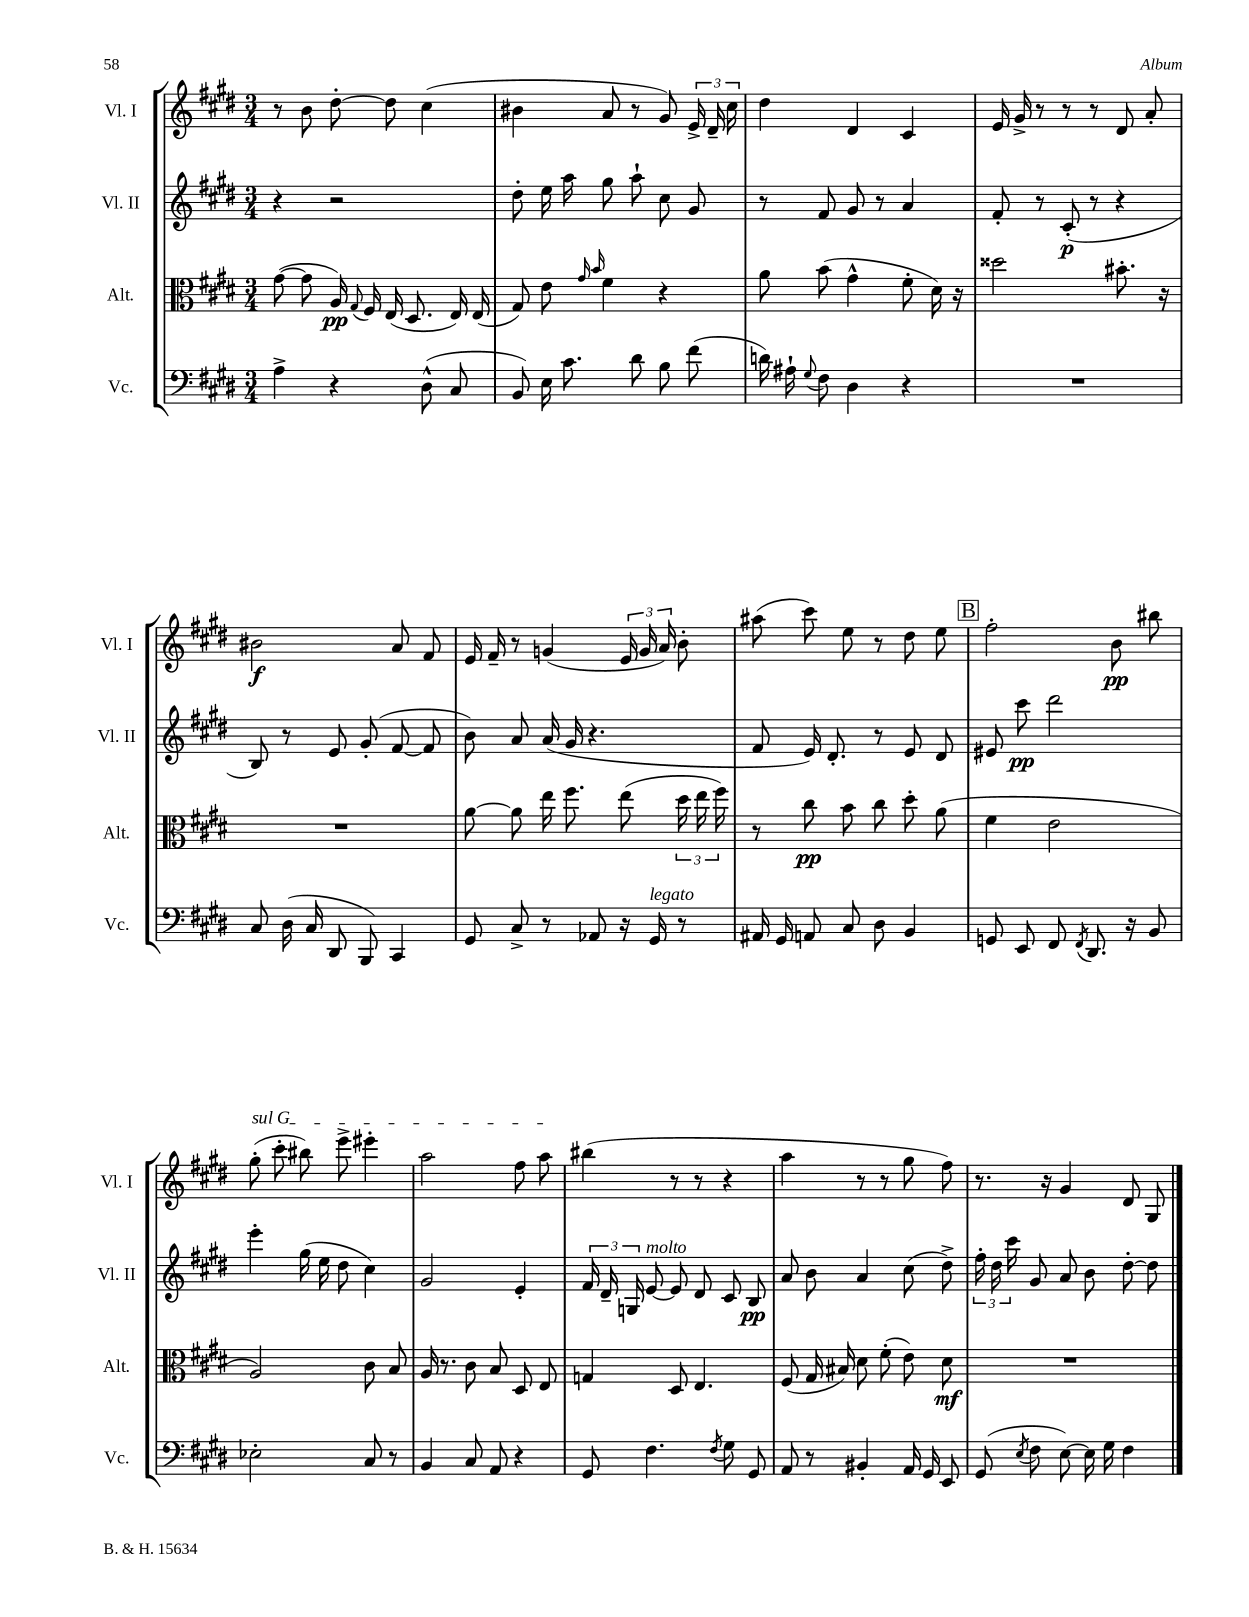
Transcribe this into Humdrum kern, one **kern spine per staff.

**kern	**kern	**dynam	**kern	**dynam	**kern	**dynam
*part4	*part3	*part3	*part2	*part2	*part1	*part1
*staff4	*staff3	*staff3	*staff2	*staff2	*staff1	*staff1
*I"Vc.	*I"Alt.	*	*I"Vl. II	*	*I"Vl. I	*
*I'Vc.	*I'Alt.	*	*I'Vl. II	*	*I'Vl. I	*
*clefF4	*clefC3	*	*clefG2	*	*clefG2	*
*k[f#c#g#d#]	*k[f#c#g#d#]	*	*k[f#c#g#d#]	*	*k[f#c#g#d#]	*
*M3/4	*M3/4	*	*M3/4	*	*M3/4	*
=6	=6	=6	=6	=6	=6	=6
4A^\	([8g#\	.	4r	.	8r	.
.	8g#\]	.	.	.	8b\	.
4r	16A/)	pp	2r	.	[8dd#'\	.
.	8qqG#/	.	.	.	.	.
.	16F#/	.	.	.	.	.
.	(16E/	.	.	.	8dd#\]	.
.	8.D#/	.	.	.	.	.
(8D#^^\	.	.	.	.	(4cc#\	.
8C#/	16E/)	.	.	.	.	.
.	(16E/	.	.	.	.	.
=7	=7	=7	=7	=7	=7	=7
8BB/)	8G#/)	.	8dd#'\	.	4b#X\	.
16E\	8e\	.	16ee\	.	.	.
8.c#\	.	.	16aa\	.	.	.
.	16qqg#/	.	.	.	.	.
.	16qqb/	.	.	.	.	.
.	4f#\	.	8gg#\	.	8a/	.
8d#\	.	.	8aa`\	.	8r	.
8B\	4r	.	8cc#\	.	8g#/)	.
(8f#\	.	.	8g#/	.	24e^/	.
.	.	.	.	.	24d#~/	.
.	.	.	.	.	24cc#\	.
=8	=8	=8	=8	=8	=8	=8
16dn\)	8a\	.	8r	.	4dd#\	.
16A#X`\	.	.	.	.	.	.
8qqG#/	.	.	.	.	.	.
8F#\	(8b\	.	8f#/	.	.	.
4D#\	4g#^^\	.	8g#/	.	4d#/	.
.	.	.	8r	.	.	.
4r	8f#'\	.	4a/	.	4c#/	.
.	16d#\)	.	.	.	.	.
.	16r	.	.	.	.	.
=9	=9	=9	=9	=9	=9	=9
2.r	2dd##X\	.	8f#'/	.	16e/	.
.	.	.	.	.	16g#^/	.
.	.	.	8r	.	8r	.
.	.	.	(8c#'/	p	8r	.
.	.	.	8r	.	8r	.
.	8.b#X'\	.	4r	.	8d#/	.
.	.	.	.	.	8a'/	.
.	16r	.	.	.	.	.
!!LO:LB:g=z
=10	=10	=10	=10	=10	=10	=10
8C#/	2.r	.	8B/)	.	2b#X\	f
(16D#\	.	.	8r	.	.	.
16C#/	.	.	.	.	.	.
8DD#/	.	.	8e/	.	.	.
8BBB/)	.	.	(8g#'/	.	.	.
4CC#/	.	.	[8f#/	.	8a/	.
.	.	.	8f#/]	.	8f#/	.
=11	=11	=11	=11	=11	=11	=11
8GG#/	[8a\	.	8b\)	.	16e/	.
.	.	.	.	.	16f#~/	.
8C#^/	8a\]	.	8a/	.	8r	.
8r	16ee\	.	(16a/	.	(4gn/	.
.	8.ff#\	.	16g#/	.	.	.
8AA-X/	.	.	4.r	.	.	.
16r	(8ee\	.	.	.	24e/	.
.	.	.	.	.	24g/	.
!LO:TX:a:i:t=legato	!	!	!	!	!	!
16GG#/	.	.	.	.	.	.
.	.	.	.	.	24a/)	.
8r	24dd#\	.	.	.	8b'\	.
.	24ee\	.	.	.	.	.
.	24ff#\)	.	.	.	.	.
=12	=12	=12	=12	=12	=12	=12
16AA#X/	8r	.	8f#/	.	(8aa#X\	.
16GG#/	.	.	.	.	.	.
8AAn/	8cc#\	pp	16e/)	.	8ccc#\)	.
.	.	.	8.d#'/	.	.	.
8C#/	8b\	.	.	.	8ee\	.
8D#\	8cc#\	.	8r	.	8r	.
4BB/	8dd#'\	.	8e/	.	8dd#\	.
.	(8a\	.	8d#/	.	8ee\	.
!!LO:REH:place=s1:t=B
=13	=13	=13	=13	=13	=13	=13
8GGn/	4f#\	.	8e#X/	.	2ff#'\	.
8EE/	.	.	8ccc#\	pp	.	.
8FF#/	2e\	.	2ddd#\	.	.	.
8qFF#/	.	.	.	.	.	.
8.DD#/	.	.	.	.	.	.
.	.	.	.	.	8b\	pp
16r	.	.	.	.	.	.
8BB/	.	.	.	.	8bb#X\	.
!!LO:LB:g=z
=14	=14	=14	=14	=14	=14	=14
!	!	!	!	!	!LO:TX:a:i:t=sul G	!
2E-X'\	2A/)	.	4eee'\	.	(8gg#'\	.
.	.	.	.	.	8ccc#'\	.
.	.	.	(16gg#\	.	8bb#X\)	.
.	.	.	16ee\	.	.	.
.	.	.	8dd#\	.	8eee^\	.
8C#/	8c#\	.	4cc#\)	.	4eee#X'\	.
8r	8B/	.	.	.	.	.
=15	=15	=15	=15	=15	=15	=15
4BB/	16A/	.	2g#/	.	2aa\	.
.	8.r	.	.	.	.	.
8C#/	8c#\	.	.	.	.	.
8AA/	8B/	.	.	.	.	.
4r	8D#/	.	4e'/	.	8ff#\	.
.	8E/	.	.	.	8aa\	.
=16	=16	=16	=16	=16	=16	=16
8GG#/	4Gn/	.	24f#/	.	(4bb#X\	.
.	.	.	24d#~/	.	.	.
.	.	.	24Gn/	.	.	.
!	!	!	!LO:TX:a:i:t=molto	!	!	!
4.F#\	.	.	[8e/	.	.	.
.	8D#/	.	8e/]	.	8r	.
.	4.E/	.	8d#/	.	8r	.
8qF#/	.	.	.	.	.	.
8G#\	.	.	8c#/	.	4r	.
8GG#/	.	.	8B/	pp	.	.
=17	=17	=17	=17	=17	=17	=17
8AA/	(8F#/	.	8a/	.	4aa\	.
8r	16G#/	.	8b\	.	.	.
.	16B#X/)	.	.	.	.	.
4BB#X'/	8d#\	.	4a/	.	8r	.
.	(8f#'\	.	.	.	8r	.
16AA/	8e\)	.	(8cc#\	.	8gg#\	.
16GG#/	.	.	.	.	.	.
8EE/	8d#\	mf	8dd#^\)	.	8ff#\)	.
=18	=18	=18	=18	=18	=18	=18
(8GG#/	2.r	.	24ff#'\	.	8.r	.
.	.	.	24dd#\	.	.	.
.	.	.	24ccc#\	.	.	.
8qE/	.	.	.	.	.	.
8F#\	.	.	8g#/	.	.	.
.	.	.	.	.	16r	.
[8E\)	.	.	8a/	.	4g#/	.
16E\]	.	.	8b\	.	.	.
16G#\	.	.	.	.	.	.
4F#\	.	.	[8dd#'\	.	8d#/	.
.	.	.	8dd#\]	.	8G#/	.
==	==	==	==	==	==	==
*-	*-	*-	*-	*-	*-	*-
